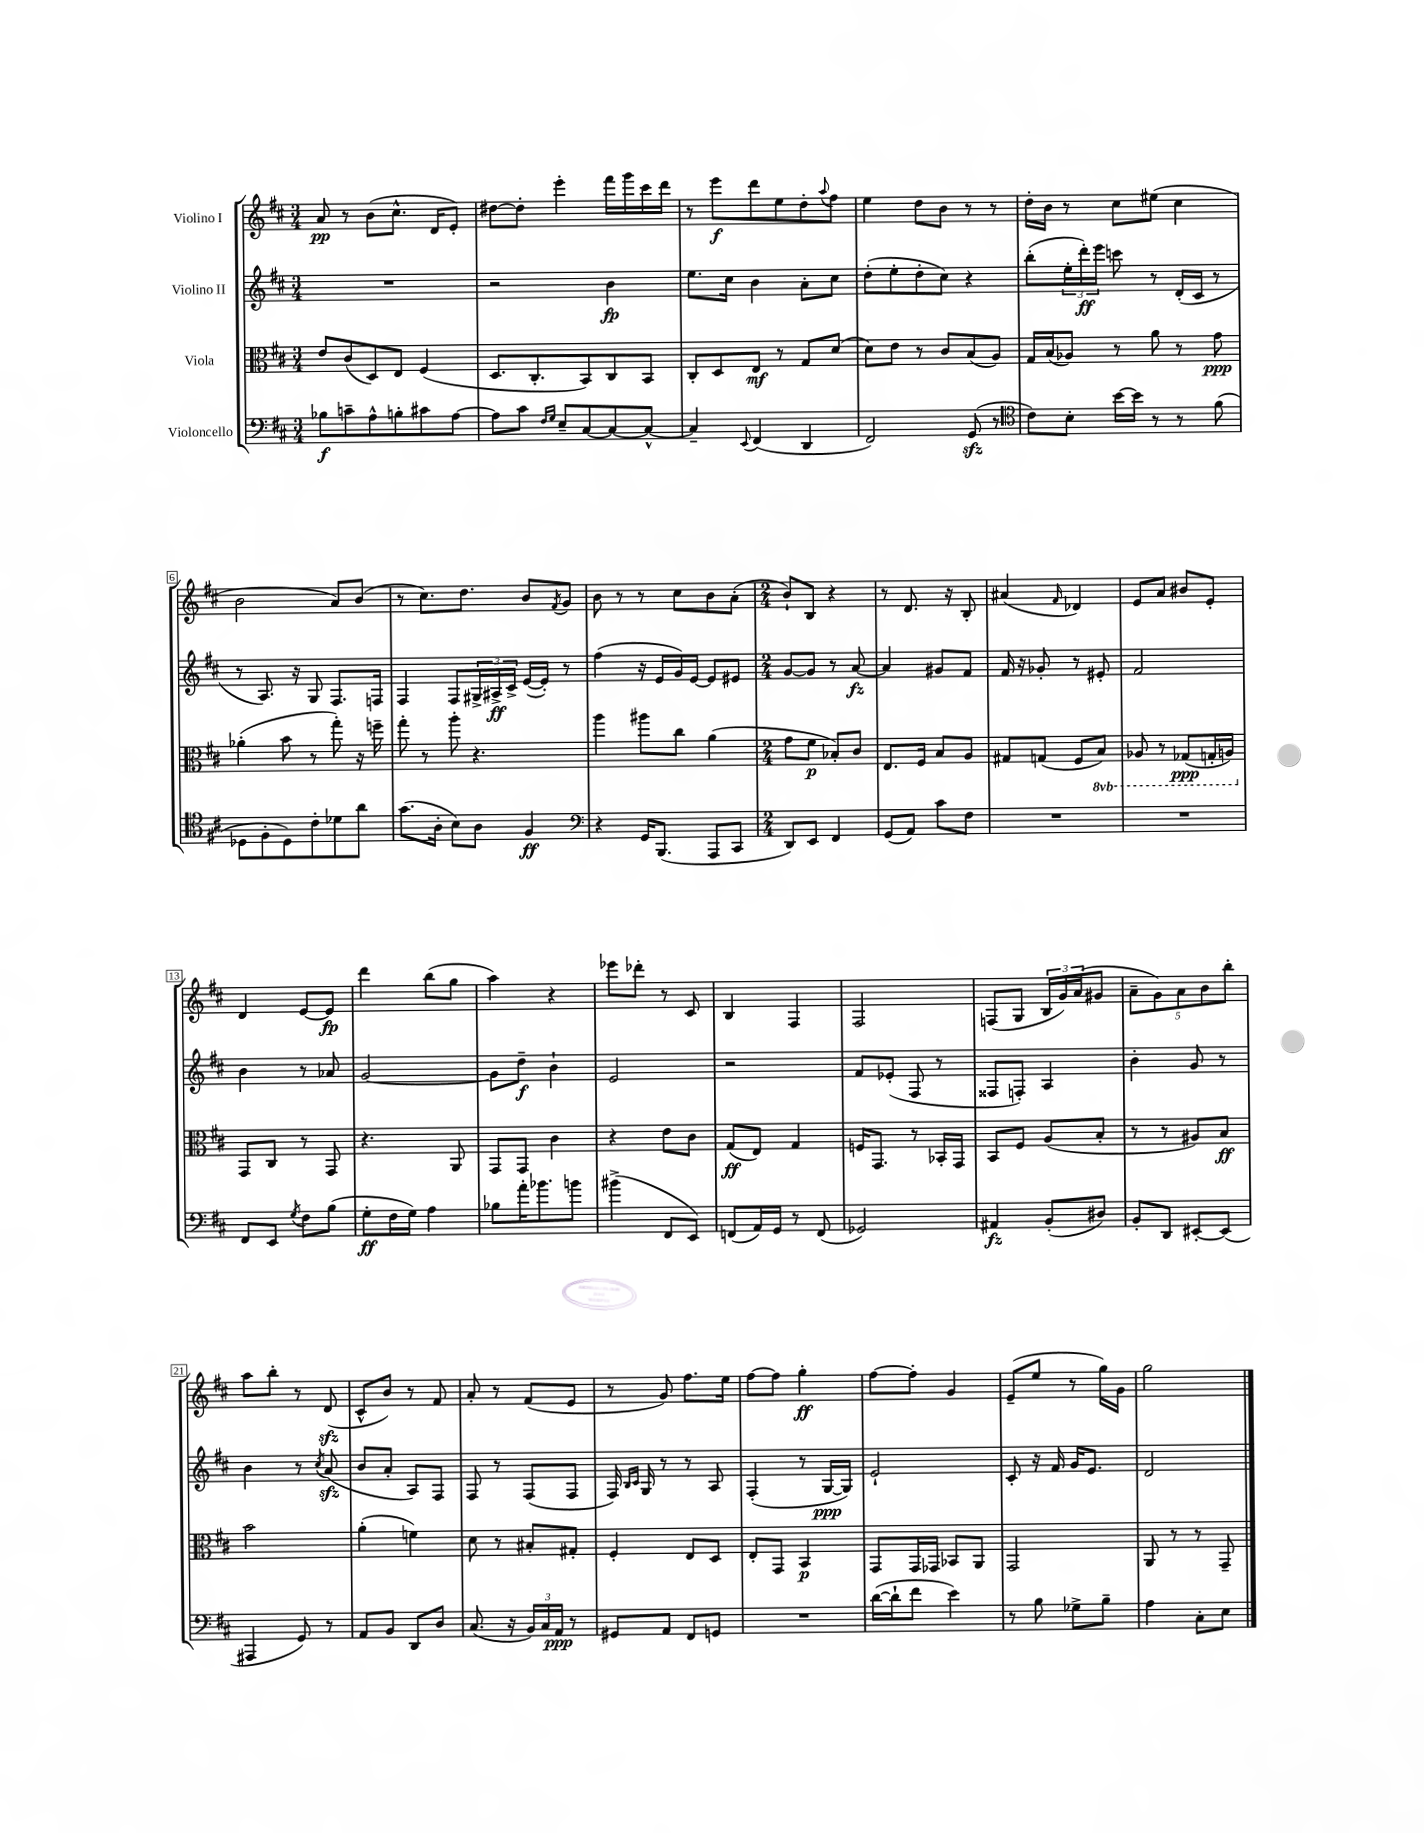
<<
\new StaffGroup <<
\new Staff = "s0" \with { instrumentName = "Violino I" } {
    \clef treble \key d \major \numericTimeSignature \time 3/4
    a'8\pp r8 b'8( cis''8.-^ d'16 e'8-.) |
    dis''8~ dis''8-. e'''4-. fis'''16 g'''16 cis'''16 d'''16 |
    r8 e'''8\f d'''8 e''8 d''8-. \appoggiatura { a''8 } fis''8 |
    e''4 d''8 b'8 r8 r8 |
    d''16-. b'16 r8 cis''8 eis''8( cis''4 |
    b'2 a'8) b'8( |
    r8 cis''8.) d''8. b'8 \acciaccatura { fis'8 } g'8 |
    b'8 r8 r8 cis''8 b'8 a'8-.( |
    \numericTimeSignature \time 2/4 b'8-!) b8 r4 |
    r8 d'8. r16 b8-. |
    ais'4( \grace { fis'16 } des'4) |
    e'8 a'8 bis'8 e'8-. |
    d'4 e'8~ e'8\fp |
    d'''4 b''8( g''8 |
    a''4) r4 |
    ees'''8 des'''8-. r8 cis'8 |
    b4 fis4 |
    fis2 |
    f8( g8 \tuplet 3/2 { b16 g'16) a'16( } gis'8 |
    \tuplet 5/4 { a'8-- g'8) a'8 b'8 b''8-. } |
    a''8 b''8-. r8 d'8\sfz( |
    cis'8-^ b'8) r8 fis'8 |
    a'8-. r8 fis'8( e'8 |
    r8 g'8) fis''8. e''16 |
    fis''8~ fis''8 g''4-.\ff |
    fis''8~ fis''8-. g'4 |
    e'8--( e''8 r8 g''16) g'16 |
    g''2 \bar "|." |
}
\new Staff = "s1" \with { instrumentName = "Violino II" } {
    \clef treble \key d \major \numericTimeSignature \time 3/4
    R2. |
    r2 b'4\fp |
    e''8. cis''16 b'4 a'8-. cis''8 |
    d''8-.( e''8-. d''8-. cis''8) r4 |
    b''8-.( \tuplet 3/2 { e''16-. d'''16-.\ff) e'''16 } c'''8 r8 d'16-.( cis'16 r8 |
    r8 a8.) r16 g8 fis8. f16 |
    fis4 fis8 \tuplet 3/2 { gis16-> ais16->\ff cis'16-> } e'16~( e'16-.) r8 |
    fis''4( r16 e'16 g'16) e'16~ e'8 eis'8 |
    \numericTimeSignature \time 2/4 g'8~ g'8 r8 a'8~\fz |
    a'4 gis'8 fis'8 |
    fis'16 r16 ges'8-. r8 eis'8-. |
    fis'2 |
    b'4 r8 aes'8 |
    g'2~ |
    g'8 d''8--\f b'4-! |
    e'2 |
    r2 |
    fis'8 ees'8-.( fis8 r8 |
    fisis8 f8-.) a4 |
    b'4-. g'8 r8 |
    b'4 r8 \acciaccatura { cis''8 } a'8\sfz( |
    b'8 a'8-. a8) fis8 |
    fis8 r8 fis8( fis8 |
    fis16) \grace { b16 cis'16 } g16 r8 r8 a8 |
    fis4-.( r8 g16~\ppp g16) |
    e'2-! |
    cis'8-. r16 fis'16 g'16 e'8. |
    d'2 \bar "|." |
}
\new Staff = "s2" \with { instrumentName = "Viola" } {
    \clef alto \key d \major \numericTimeSignature \time 3/4 \set Staff.ottavationMarkups = #ottavation-simple-ordinals
    e'8 cis'8( d8) e8 fis4( |
    d8. cis8.-. b,8) cis8 b,8 |
    cis8-. d8 e8\mf r8 g8 d'8( |
    d'8) e'8 r8 cis'8 b8( a8) |
    g16 b16( aes8) r8 a'8 r8 g'8\ppp |
    aes'4-.( b'8 r8 g''8-.) r16 f''16-- |
    g''8-. r8 a''8-. r4. |
    a''4 ais''8 cis''8 a'4( |
    \numericTimeSignature \time 2/4 g'8 fis'8\p bes8-.) cis'8 |
    e8. fis16 b8 a8 |
    gis8 g8( fis8 \ottava #-1 b,8) |
    aes,8 r8 ges,8\ppp( g,16-. a,16) \ottava #0 |
    g,8 cis8 r8 g,8 |
    r4. a,8 |
    g,8 g,8 cis'4 |
    r4 e'8 cis'8 |
    g8\ff( e8) g4 |
    f16 g,8. r8 bes,16-. g,16 |
    b,8 fis8 a8( b8-. |
    r8 r8 ais8) b8\ff |
    b'2 |
    a'4-.( f'4) |
    d'8 r8 bis8-. gis8-. |
    fis4-. e8 d8 |
    e8-. g,8 b,4\p |
    g,8 g,16 ges,16 bes,8 a,8 |
    g,2 |
    a,8 r8 r8 g,8-- \bar "|." |
}
\new Staff = "s3" \with { instrumentName = "Violoncello" } {
    \clef bass \key d \major \numericTimeSignature \time 3/4
    bes8\f c'8-- a8-^ b8-. cis'8 a8~ |
    a8 cis'8 \grace { fis16 g16 } e8-- cis8~ cis8~ cis8~-^ |
    cis4-- \appoggiatura { e,8 } fis,4( d,4 |
    fis,2) g,8\sfz( r8 |
    \clef tenor cis'8) b8-. b'16~ b'16 r8 r8 fis'8( |
    des8 fis8-. des8) cis'8-. des'8 a'8 |
    g'8.( a16-. b8) a8 fis4\ff |
    \clef bass r4 g,16 b,,8.( a,,8 cis,8 |
    \numericTimeSignature \time 2/4 d,8) e,8 fis,4 |
    g,8( a,8) cis'8 fis8 |
    R2 |
    R2 |
    fis,8 e,8 \acciaccatura { g8 } fis8 b8( |
    g8-.\ff fis16 g16) a4 |
    bes8 a'16-. bes'8. b'8 |
    bis'4->( fis,8 e,8) |
    f,8( a,16) g,16 r8 f,8( |
    ges,2) |
    ais,4\fz b,8-.( dis8) |
    b,8-. d,8 eis,8~-. eis,8( |
    ais,,4 g,8) r8 |
    a,8 b,8 d,8 d8 |
    cis8.( r16 \tuplet 3/2 { b,16) cis16 a,16\ppp } r8 |
    gis,8 a,8 fis,8 g,8 |
    R2 |
    d'16~( d'16-! fis'8 e'4) |
    r8 b8 ges8-> b8-- |
    a4 cis8-. e8 \bar "|." |
}
>>
>>
\layout { \context { \Score \override BarNumber.stencil = #(make-stencil-boxer 0.1 0.3 ly:text-interface::print) } }
